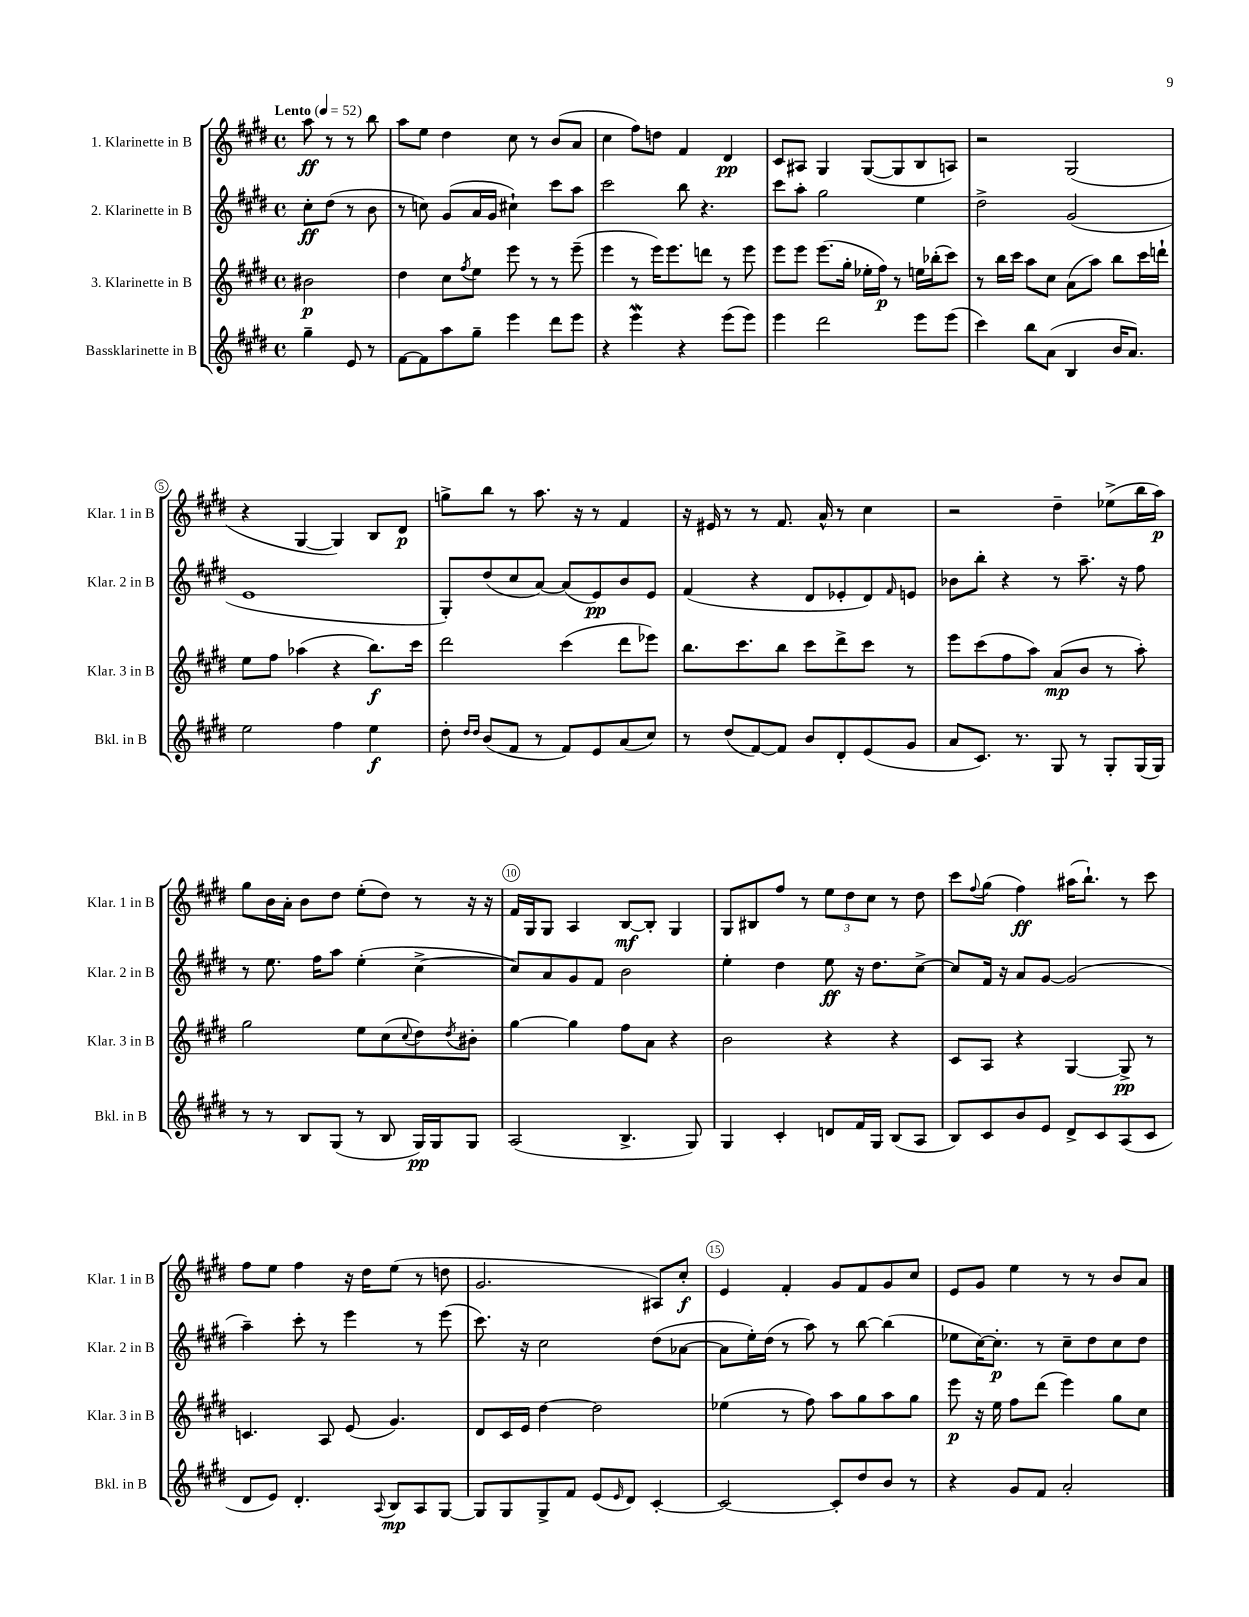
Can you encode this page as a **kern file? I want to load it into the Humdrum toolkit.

**kern	**dynam	**kern	**dynam	**kern	**dynam	**kern	**dynam
*part4	*part4	*part3	*part3	*part2	*part2	*part1	*part1
*staff4	*staff4	*staff3	*staff3	*staff2	*staff2	*staff1	*staff1
*I"Bassklarinette in B	*	*I"3. Klarinette in B	*	*I"2. Klarinette in B	*	*I"1. Klarinette in B	*
*I'Bkl. in B	*	*I'Klar. 3 in B	*	*I'Klar. 2 in B	*	*I'Klar. 1 in B	*
*clefG2	*	*clefG2	*	*clefG2	*	*clefG2	*
*k[f#c#g#d#]	*	*k[f#c#g#d#]	*	*k[f#c#g#d#]	*	*k[f#c#g#d#]	*
*M4/4	*	*M4/4	*	*M4/4	*	*M4/4	*
*met(c)	*	*met(c)	*	*met(c)	*	*met(c)	*
*MM52	*	*MM52	*	*MM52	*	*MM52	*
=	=	=	=	=	=	=	=
!	!	!	!	!	!	!LO:TX:a:B:t=Lento	!
4gg#~\	.	2b#X\	p	8cc#'\L	ff	8aa\	ff
.	.	.	.	(8dd#\J	.	8r	.
8e/	.	.	.	8r	.	8r	.
8r	.	.	.	8b\	.	8bb\	.
=1	=1	=1	=1	=1	=1	=1	=1
[8f#\L	.	4dd#\	.	8r	.	8aa\L	.
8f#\]	.	.	.	8ccn\)	.	8ee\J	.
8aa\	.	8cc#\L	.	(8g#/L	.	4dd#\	.
.	.	8qff#/	.	.	.	.	.
8gg#~\J	.	8ee\J	.	16a/L	.	.	.
.	.	.	.	16g#/JJ	.	.	.
4eee\	.	8eee\	.	4cc#X`\)	.	8cc#\	.
.	.	8r	.	.	.	8r	.
8ddd#\L	.	8r	.	8ccc#\L	.	(8b/L	.
8eee\J	.	(8eee~\	.	8aa\J	.	8a/J	.
=2	=2	=2	=2	=2	=2	=2	=2
4r	.	4eee\	.	2ccc#\	.	4cc#\	.
4eeew\	.	8r	.	.	.	8ff#\L)	.
.	.	16eee\KL)	.	.	.	8ddn\J	.
.	.	8.eee\	.	.	.	.	.
4r	.	.	.	8bb\	.	4f#/	.
.	.	8dddn\J	.	4.r	.	.	.
(8eee\L	.	8r	.	.	.	4d#/	pp
8eee\J)	.	8eee\	.	.	.	.	.
=3	=3	=3	=3	=3	=3	=3	=3
4eee\	.	8eee\L	.	8ccc#\L	.	8c#/L	.
.	.	8eee\J	.	8aa'\J	.	8A#X/J	.
2ddd#\	.	(8.eee\L	.	2gg#\	.	4G#/	.
.	.	16gg#'\Jk	.	.	.	.	.
.	.	16ee-X'\LL	.	.	.	([8G#/L	.
.	.	16ff#\JJ)	p	.	.	.	.
.	.	8r	.	.	.	8G#/]	.
8eee\L	.	16een\LL	.	4ee\	.	8B/	.
.	.	(16bb-X'\J	.	.	.	.	.
(8eee\J	.	8ccc#\J)	.	.	.	8An/J)	.
=4	=4	=4	=4	=4	=4	=4	=4
4ccc#\)	.	8r	.	2dd#^\	.	2r	.
.	.	16bb\LL	.	.	.	.	.
.	.	16ccc#\JJ	.	.	.	.	.
8bb\L	.	8aa\L	.	.	.	.	.
(8a\J	.	8cc#\J	.	.	.	.	.
4B/	.	(8a\L	.	(2g#/	.	(2G#/	.
.	.	8aa\J)	.	.	.	.	.
16b/KL	.	8bb\L	.	.	.	.	.
8.a/J)	.	.	.	.	.	.	.
.	.	16ccc#\L	.	.	.	.	.
.	.	16dddn`\JJ	.	.	.	.	.
!!LO:LB:g=z
=5	=5	=5	=5	=5	=5	=5	=5
2ee\	.	8ee\L	.	1e	.	4r	.
.	.	8ff#\J	.	.	.	.	.
.	.	(4aa-X\	.	.	.	[4G#/	.
4ff#\	.	4r	.	.	.	4G#/])	.
4ee\	f	8.bb\L)	f	.	.	8B/L	.
.	.	.	.	.	.	8d#/J	p
.	.	16ccc#\Jk	.	.	.	.	.
=6	=6	=6	=6	=6	=6	=6	=6
8dd#'\	.	2ddd#\	.	8G#'/L)	.	8ggn^\L	.
16qqdd#/LL	.	.	.	.	.	.	.
16qqdd#/JJ	.	.	.	.	.	.	.
(8b/L	.	.	.	(8dd#/	.	8bb\J	.
8f#/J	.	.	.	8cc#/	.	8r	.
8r	.	.	.	[8a/J)	.	8.aa\	.
8f#/L)	.	(4ccc#\	.	(8a/L]	.	.	.
.	.	.	.	.	.	16r	.
8e/	.	.	.	8e/)	pp	8r	.
(8a/	.	8ddd#\L	.	8b/	.	4f#/	.
8cc#/J)	.	8eee-X\J)	.	8e/J	.	.	.
=7	=7	=7	=7	=7	=7	=7	=7
8r	.	8.bb\L	.	(4f#/	.	16r	.
.	.	.	.	.	.	16e#X/	.
(8dd#/L	.	.	.	.	.	8r	.
.	.	8.ccc#\	.	.	.	.	.
[8f#/)	.	.	.	4r	.	8r	.
8f#/J]	.	8bb\J	.	.	.	8.f#/	.
8b/L	.	8ccc#\L	.	8d#/L	.	.	.
.	.	.	.	.	.	16a^^/	.
8d#'/	.	8ddd#^\	.	8e-X'/	.	8r	.
(8e/	.	8ccc#\J	.	8d#/)	.	4cc#\	.
.	.	.	.	16qqf#/	.	.	.
8g#/J	.	8r	.	8en/J	.	.	.
=8	=8	=8	=8	=8	=8	=8	=8
8a/L	.	8eee\L	.	8b-X\L	.	2r	.
8.c#/J)	.	(8ccc#\	.	8bb'\J	.	.	.
.	.	8ff#\	.	4r	.	.	.
8.r	.	.	.	.	.	.	.
.	.	8aa\J)	.	.	.	.	.
8G#/	.	(8a/L	mp	8r	.	4dd#~\	.
8r	.	8b/J	.	8.aa~\	.	.	.
8G#'/L	.	8r	.	.	.	(8ee-X^\L	.
.	.	.	.	16r	.	.	.
(16G#/L	.	8aa'\)	.	8ff#\	.	16bb\L	.
16G#/JJ)	.	.	.	.	.	16aa\JJ)	p
!!LO:LB:g=z
=9	=9	=9	=9	=9	=9	=9	=9
8r	.	2gg#\	.	8r	.	8gg#\L	.
8r	.	.	.	8.ee\	.	16b\L	.
.	.	.	.	.	.	16a'\JJ	.
8B/L	.	.	.	.	.	8b\L	.
.	.	.	.	16ff#\KL	.	.	.
(8G#/J	.	.	.	8aa\J	.	8dd#\J	.
8r	.	8ee\L	.	(4ee'\	.	(8ee'\L	.
8B/	.	(8cc#\	.	.	.	8dd#\J)	.
.	.	8qqcc#/	.	.	.	.	.
16G#/LL)	pp	8dd#\)	.	[4cc#^\	.	8r	.
16G#/J	.	.	.	.	.	.	.
.	.	8qdd#/	.	.	.	.	.
8G#/J	.	8b#X'\J	.	.	.	16r	.
.	.	.	.	.	.	16r	.
=10	=10	=10	=10	=10	=10	=10	=10
(2A/	.	[4gg#\	.	8cc#/L])	.	16f#/LL	.
.	.	.	.	.	.	16G#/J	.
.	.	.	.	8a/	.	8G#/J	.
.	.	4gg#\]	.	8g#/	.	4A/	.
.	.	.	.	8f#/J	.	.	.
4.B^/	.	8ff#\L	.	2b\	.	[8B/L	mf
.	.	8a\J	.	.	.	8B'/J]	.
.	.	4r	.	.	.	4G#/	.
8G#/)	.	.	.	.	.	.	.
=11	=11	=11	=11	=11	=11	=11	=11
4G#/	.	2b\	.	4ee'\	.	8G#/L	.
.	.	.	.	.	.	8B#X/	.
4c#'/	.	.	.	4dd#\	.	8ff#/J	.
.	.	.	.	.	.	8r	.
8dn/L	.	4r	.	8ee\	ff	12ee\L	.
.	.	.	.	.	.	12dd#\	.
16f#/L	.	.	.	16r	.	.	.
.	.	.	.	.	.	12cc#\J	.
16G#/JJ	.	.	.	8.dd#\L	.	.	.
(8B/L	.	4r	.	.	.	8r	.
8A/J	.	.	.	[8cc#^\J	.	8dd#\	.
=12	=12	=12	=12	=12	=12	=12	=12
8B/L)	.	8c#/L	.	8cc#/L]	.	8ccc#\L	.
.	.	.	.	.	.	8qqff#/	.
8c#/	.	8A/J	.	16f#/Jk	.	(8gg#\J	.
.	.	.	.	16r	.	.	.
8b/	.	4r	.	8a/L	.	4ff#\)	ff
8e/J	.	.	.	[8g#/J	.	.	.
8d#^/L	.	[4G#/	.	(2g#/]	.	(16aa#X\KL	.
.	.	.	.	.	.	8.bb`\J)	.
8c#/	.	.	.	.	.	.	.
(8A/	.	8G#^/]	pp	.	.	8r	.
8c#/J	.	8r	.	.	.	8ccc#\	.
!!LO:LB:g=z
=13	=13	=13	=13	=13	=13	=13	=13
8d#/L	.	4.cn/	.	4aa~\)	.	8ff#\L	.
8e/J)	.	.	.	.	.	8ee\J	.
4.d#'/	.	.	.	8ccc#'\	.	4ff#\	.
.	.	8A/	.	8r	.	.	.
.	.	(8e/	.	4eee\	.	16r	.
.	.	.	.	.	.	16dd#\KL	.
8qqA/	.	.	.	.	.	.	.
8B/L	mp	4.g#/)	.	.	.	(8ee\J	.
8A/	.	.	.	8r	.	8r	.
[8G#/J	.	.	.	(8eee\	.	8ddn\	.
=14	=14	=14	=14	=14	=14	=14	=14
8G#/L]	.	8d#/L	.	8.ccc#\)	.	2.g#/	.
8G#/	.	16c#/L	.	.	.	.	.
.	.	16e/JJ	.	16r	.	.	.
8G#^/	.	[4dd#\	.	2cc#\	.	.	.
8f#/J	.	.	.	.	.	.	.
(8e/L	.	2dd#\]	.	.	.	.	.
16qqe/	.	.	.	.	.	.	.
8d#/J)	.	.	.	.	.	.	.
[4c#'/	.	.	.	(8dd#\L	.	8A#X/L)	.
.	.	.	.	[8a-X\J	.	8cc#'/J	f
=15	=15	=15	=15	=15	=15	=15	=15
2c#/_	.	(4ee-X\	.	8a-\L]	.	4e/	.
.	.	.	.	16ee'\L)	.	.	.
.	.	.	.	(16dd#\JJ	.	.	.
.	.	8r	.	8r	.	4f#'/	.
.	.	8ff#\)	.	8aa\)	.	.	.
8c#'/L]	.	8aa\L	.	8r	.	8g#/L	.
8dd#/	.	8gg#\	.	[8bb\	.	8f#/	.
8b/J	.	8aa\	.	(4bb\]	.	8g#/	.
8r	.	8gg#\J	.	.	.	8cc#/J	.
=16	=16	=16	=16	=16	=16	=16	=16
4r	.	8eee\	p	8ee-X\L	.	8e/L	.
.	.	16r	.	[16cc#\K)	.	8g#/J	.
.	.	16ee\	.	8.cc#'\J]	p	.	.
8g#/L	.	8ff#\L	.	.	.	4ee\	.
8f#/J	.	(8ddd#\J	.	8r	.	.	.
2a'/	.	4eee\)	.	8cc#~\L	.	8r	.
.	.	.	.	8dd#\	.	8r	.
.	.	8gg#\L	.	8cc#\	.	8b/L	.
.	.	8cc#\J	.	8dd#\J	.	8a/J	.
==	==	==	==	==	==	==	==
*-	*-	*-	*-	*-	*-	*-	*-
